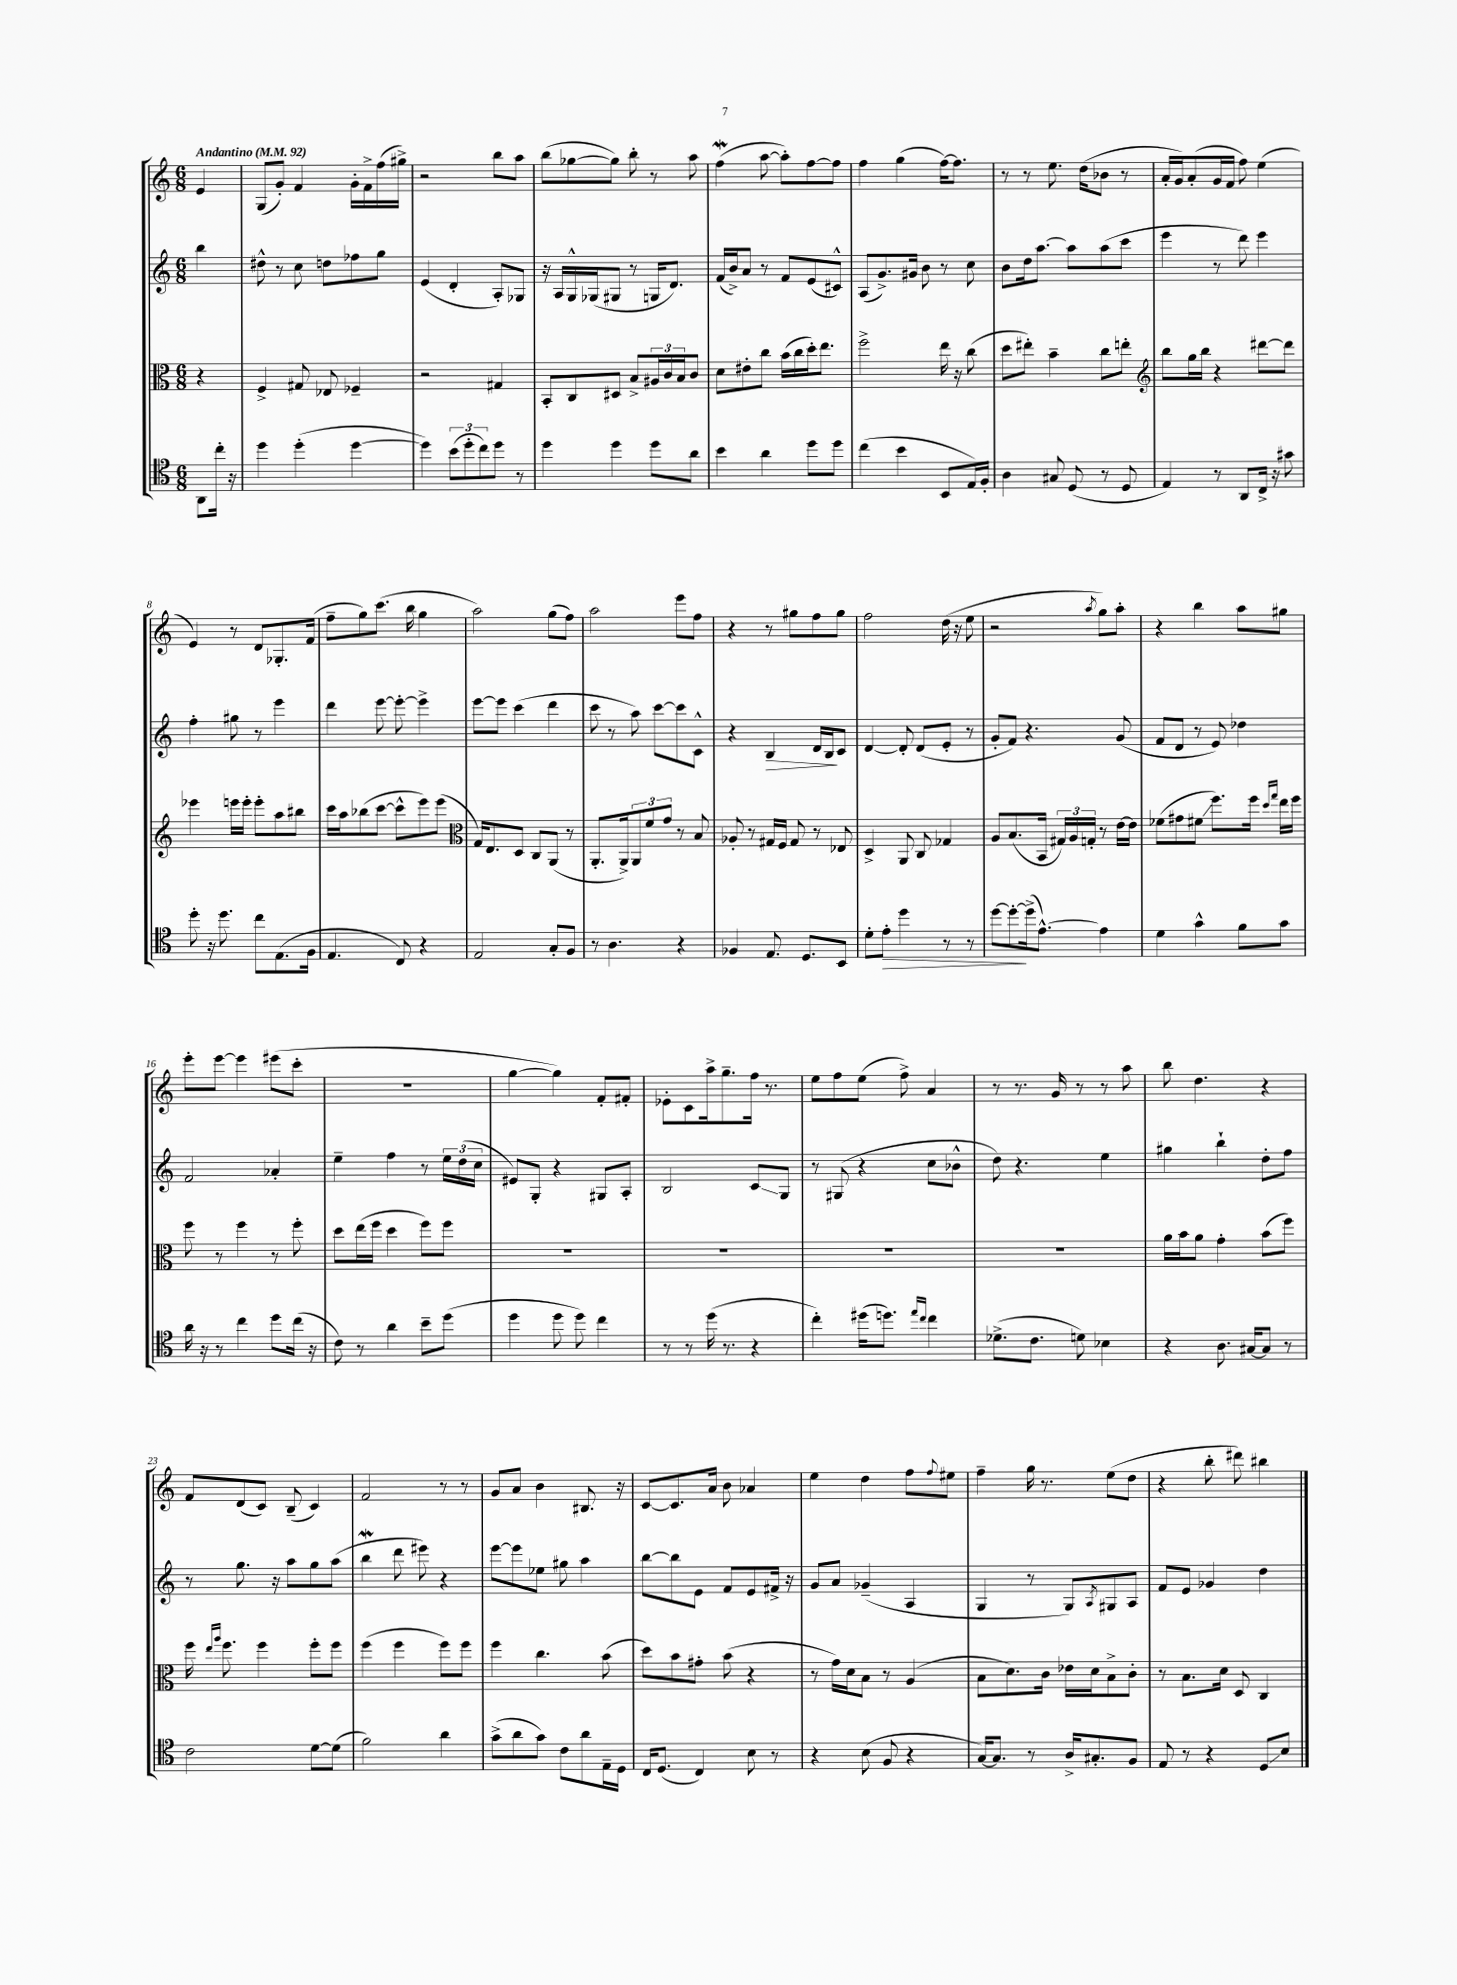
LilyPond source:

<<
\new StaffGroup <<
\new Staff = "s0" {
    \clef treble \key c \major \numericTimeSignature \time 6/8 \partial 4 \tempo "Andantino" 4 = 92
    e'4 |
    g8( g'8-.) f'4 g'16-. f'16-> f''16( gis''16->) |
    r2 b''8 a''8 |
    b''8( ges''8~ ges''8) b''8-. r8 a''8 |
    f''4\mordent( a''8~ a''8-.) f''8~ f''8 |
    f''4 g''4( f''16~) f''8. |
    r8 r8 e''8. d''16( bes'8 r8 |
    a'16-. g'16) a'8-.( g'16 f'16 f''8) e''4( |
    e'4) r8 d'8 ges8.-. f'16( |
    f''8-- g''8) c'''8.( b''16 g''4 |
    a''2) g''8( f''8) |
    a''2 e'''8 f''8 |
    r4 r8 gis''8 f''8 gis''8 |
    f''2 d''16( r16 e''8 |
    r2 \acciaccatura { a''8 } g''8) a''8-. |
    r4 b''4 a''8 gis''8 |
    e'''8-. e'''8~ e'''4 eis'''8( c'''8-. |
    R2. |
    g''4~ g''4) f'8-. fis'8-. |
    ees'8-. c'8 a''16-> g''8.-- f''16 r8. |
    e''8 f''8 e''8( f''8->) a'4 |
    r8 r8. g'16 r8 r8 a''8 |
    b''8 d''4. r4 |
    f'8 d'8( c'8) b8--( c'4) |
    f'2 r8 r8 |
    g'8 a'8 b'4 bis8. r16 |
    c'8~ c'8. a'16 b'8 aes'4 |
    e''4 d''4 f''8 \appoggiatura { f''8 } eis''8 |
    f''4-- g''16 r8. e''8( d''8 |
    r4 b''8-. dis'''8) bis''4 \bar "|." |
}
\new Staff = "s1" {
    \clef treble \key c \major \numericTimeSignature \time 6/8 \partial 4
    b''4 |
    dis''8-^ r8 c''8 d''8 fes''8 g''8 |
    e'4( d'4-. a8-.) ges8 |
    r16 a16 g16-^ ges16( gis8 r8 g16 d'8.) |
    f'16( b'16->) a'8 r8 f'8 e'8( cis'8-^) |
    a8( g'8.->) gis'16 b'8 r8 c''8 |
    b'8 d''16 a''8.~ a''8 a''8( c'''8 |
    e'''4 r8 d'''8) e'''4 |
    f''4-. gis''8 r8 e'''4 |
    d'''4 e'''8~ e'''8~-. e'''4-> |
    e'''8~ e'''8 c'''4( d'''4 |
    c'''8 r8 a''8) c'''8~ c'''8 c'8-^ |
    r4 b4\> d'16 b16\! c'8 |
    d'4~ d'8-. d'8( e'8-. r8 |
    g'8-. f'8) r4. g'8( |
    f'8 d'8 r8 e'8) des''4 |
    f'2 aes'4-. |
    e''4-- f''4 r8 \tuplet 3/2 { e''16 d''16( c''16 } |
    eis'8) g8-. r4 gis8 a8-. |
    b2 c'8\glissando g8 |
    r8 gis8( r4 c''8 bes'8-^ |
    d''8) r4. e''4 |
    gis''4 b''4-! d''8-. f''8 |
    r8 g''8. r16 a''8 g''8 a''8( |
    b''4\mordent d'''8 eis'''8) r4 |
    e'''8~ e'''8 ees''8 gis''8 a''4 |
    b''8~ b''8 e'8 f'8 e'8 fis'16-> r16 |
    g'8 a'8 ges'4--( a4 |
    g4 r8 g8) \acciaccatura { a8 } gis8 a8 |
    f'8 e'8 ges'4 d''4 \bar "|." |
}
\new Staff = "s2" {
    \clef alto \key c \major \numericTimeSignature \time 6/8 \partial 4
    r4 |
    f4-> gis8 ees8 fes4-- |
    r2 gis4 |
    b,8-. c8 dis8 b8-> \tuplet 3/2 { ais16 c'16 b16 } c'8 |
    d'8 eis'8-. c''8 b'16( c''16 d''16-.) e''8. |
    f''2-> e''16 r16 c''8( |
    d''8 eis''8-.) b'4-- c''8 e''8-. |
    \clef treble b''8 g''16 b''16 r4 dis'''8~ dis'''8 |
    ees'''4 e'''16 e'''16-. e'''8-. a''8 bis''8 |
    c'''16 a''16 bes''8( c'''8~ c'''8-^ e'''8) e'''8( |
    \clef alto g16) e8. d8 c8 a,8( r8 |
    a,8.-. a,16->) \tuplet 3/2 { a,8 f'8 g'8 } r8 b8 |
    aes8-. r8 gis16 f16 gis8 r8 ees8 |
    d4-> a,8 c8 ges4 |
    a8 b8.( b,16 \tuplet 3/2 { gis16) a16 g16-. } r8 e'16~ e'16 |
    fes'8( gis'8 fis'8\glissando f''8.) f''16 \grace { d''16 g''16 } e''16 f''16 |
    f''8 r8 f''4 r8 f''8-. |
    d''8 e''16( f''16 d''4 f''8) f''8 |
    R2. |
    R2. |
    R2. |
    R2. |
    a'16 b'16 a'8 g'4-. b'8( f''8) |
    f''16 \grace { e''16 a''16 } f''8. f''4 f''8-. f''8 |
    f''4( f''4 f''8) f''8 |
    f''4 c''4. b'8( |
    d''8) b'8 gis'8-. b'8( r4 |
    r8 g'16) d'16 b8 r8 a4( |
    b8 d'8.) c'16 ees'16 d'16 b8-> c'8-. |
    r8 b8. d'16 d8 c4 \bar "|." |
}
\new Staff = "s3" {
    \clef tenor \key c \major \numericTimeSignature \time 6/8 \partial 4
    a,8 c''16-. r16 |
    d''4 d''4-.( d''4~ |
    d''4) \tuplet 3/2 { b'8( d''8-. c''8) } d''8 r8 |
    d''4 d''4 d''8 a'8 |
    b'4 a'4 d''8 d''8 |
    c''4( b'4 b,8 e16) f16-. |
    a4 gis8 d8( r8 d8 |
    e4) r8 a,8 c16-> r16 gis'8 |
    d''8-. r16 d''8. c''8 e8.( f16 |
    e4. c8) r4 |
    e2 g8-. f8 |
    r8 a4. r4 |
    fes4 e8. d8. b,8 |
    d'8-. e'8-.\> d''4 r8 r8 |
    d''8~ d''8~-.\! d''16->( e'8.~-^) e'4 |
    d'4 g'4-^ f'8 g'8 |
    a'16 r16 r8 c''4 d''8 c''16( r16 |
    c'8) r8 a'4 b'8-- d''8( |
    d''4 d''8 d''8) c''4 |
    r8 r8 d''16( r8. r4 |
    c''4-.) dis''16( d''8.) \grace { e''16 c''16 } c''4 |
    des'8.->( c'8. d'8) bes4 |
    r4 a8. gis16~ gis8 r8 |
    c'2 d'8~ d'8( |
    f'2) a'4 |
    g'8->( a'8 g'8) c'8 a'8 e16-- d16 |
    c16 d8.( c4) b8 r8 |
    r4 b8( f8 r4 |
    g16~) g8. r8 a16-> gis8.-. f8 |
    e8 r8 r4 d8\glissando b8 \bar "|." |
}
>>
>>
